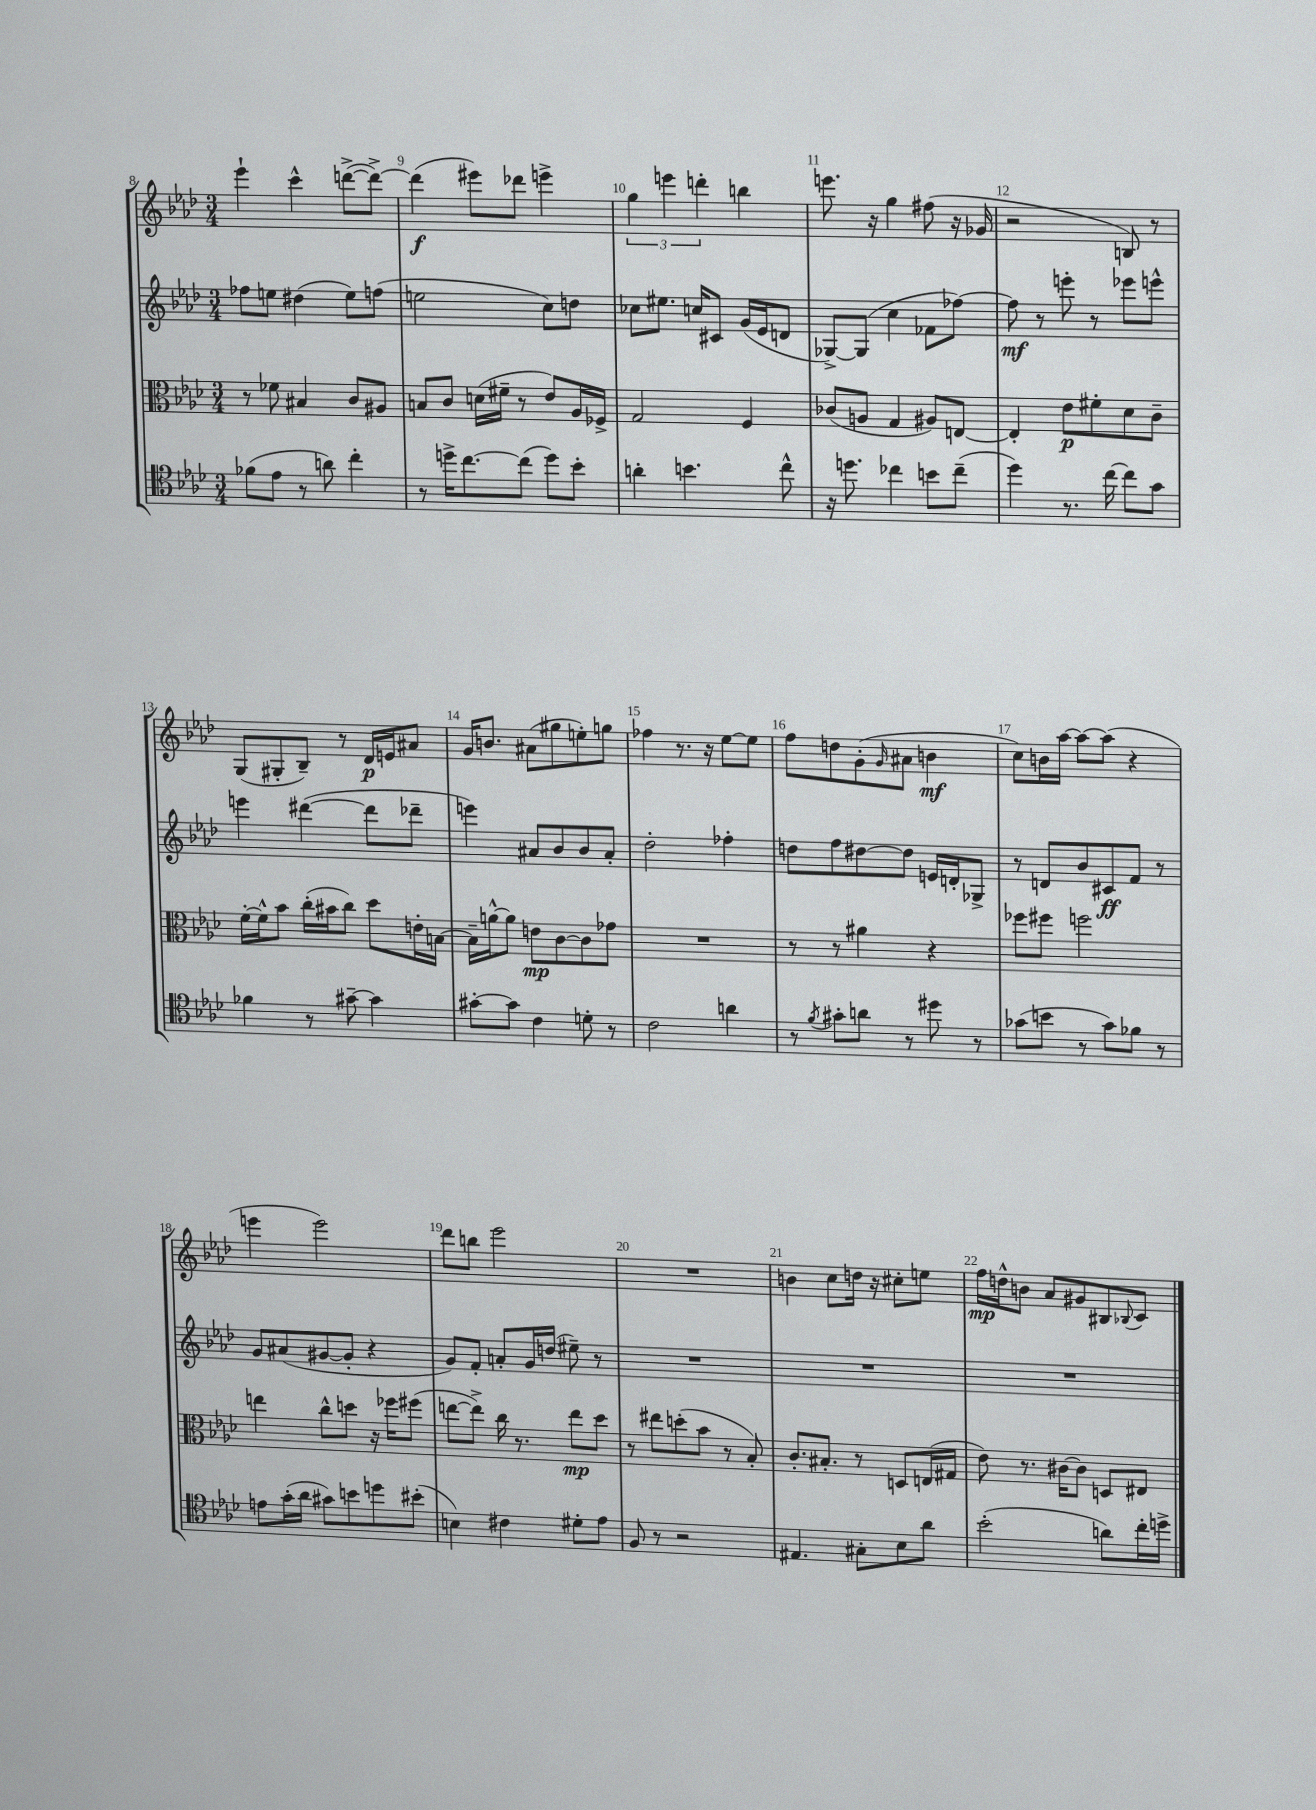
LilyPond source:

<<
\new StaffGroup <<
\new Staff = "s0" {
    \clef treble \key aes \major \numericTimeSignature \time 3/4
    ees'''4-! c'''4-^ d'''8~->( d'''8~->) |
    d'''4\f( eis'''8) des'''8 e'''4-> |
    \tuplet 3/2 { g''4 e'''4 d'''4-. } b''4 |
    e'''8. r16 g''4 fis''8( r16 ges'16 |
    r2 b8) r8 |
    g8( gis8-. bes8--) r8 des'16\p e'16 ais'8 |
    g'16 b'8. ais'8( gis''8 e''8-.) g''8 |
    fes''4 r8. r16 ees''8~ ees''8 |
    f''8 d''8 g'8-.( \grace { g'16 } ais'8 b'4\mf |
    c''8) b'16 aes''16~ aes''8~ aes''8( r4 |
    e'''4 e'''2) |
    des'''8 b''8 ees'''2 |
    R2. |
    b'4 c''8 d''16 r16 cis''8-. e''8 |
    f''16\mp d''16-^ b'8 aes'8 gis'8 bis8 \appoggiatura { bes8 } c'8 \bar "|." |
}
\new Staff = "s1" {
    \clef treble \key aes \major \numericTimeSignature \time 3/4
    fes''8 e''8 dis''4( e''8) f''8( |
    e''2 c''8) d''8 |
    ces''8 eis''8. c''16 cis'8 g'16( ees'16 d'8 |
    ges8~->) ges8( c''4 fes'8 fes''8~) |
    fes''8\mf r8 e'''8-. r8 ees'''8 e'''8-^ |
    e'''4 dis'''4~( dis'''8 des'''8-- |
    e'''4) ais'8 bes'8 bes'8 ais'8-. |
    des''2-. fes''4-. |
    d''8 f''8 dis''8~ dis''8 e'16 d'16-. ges8-> |
    r8 d'8 bes'8 cis'8\ff f'8 r8 |
    g'8 ais'8( gis'8~ gis'8-. r4 |
    g'8) f'8-. a'8-. g'16 d''16( eis''8--) r8 |
    R2. |
    R2. |
    R2. \bar "|." |
}
\new Staff = "s2" {
    \clef alto \key aes \major \numericTimeSignature \time 3/4
    r8 fes'8 bis4 c'8 ais8 |
    b8 c'8 d'16( fis'16-- r8 ees'8) aes16 fes16-> |
    g2 f4 |
    ces'8( a8 g4 ais8) e8~ |
    e4-. ees'8\p fis'8-. des'8 c'8-- |
    f'16~-. f'16-^ bes'8 c''16-.( bis'16 c''8) des''8 e'16-. b16~ |
    b16-- a'16~-^ a'8 e'8\mp c'8~ c'8 ges'8 |
    R2. |
    r8 r8 ais'4 r4 |
    fes''8 fis''8 f''2 |
    e''4 c''8-^ d''8 r16 fes''16 fis''8( |
    e''8~ e''8->) c''16 r8. e''8\mp des''8 |
    r8 eis''8 d''8-.( bes'8 r8 bes8-.) |
    c'8.-. bis8.-. r8 d8 e16( gis16 |
    ees'8) r8. cis'16~ cis'8 d8 eis8 \bar "|." |
}
\new Staff = "s3" {
    \clef tenor \key aes \major \numericTimeSignature \time 3/4
    fes'8( ees'8 r8 a'8) c''4-. |
    r8 d''16-> c''8.~ c''8( d''8) bes'8-. |
    a'4-. b'4. c''8-^ |
    r16 d''8. ces''4 b'8 ces''8--( |
    des''4) r8. c''16~ c''8 g'8 |
    fes'4 r8 gis'8~-- gis'4 |
    gis'8~-. gis'8 c'4 d'8-. r8 |
    c'2 a'4 |
    r8 \acciaccatura { f'8 } gis'8-. a'8 r8 dis''8 r8 |
    ges'8( b'8 r8 ges'8) fes'8 r8 |
    e'8 g'16-.( aes'16 gis'8) b'8 d''8 bis'8-.( |
    b4) cis'4 dis'8-. ees'8 |
    f8 r8 r2 |
    eis4. gis8-. bes8 aes'8 |
    bes'2-.( a'8) c''16-. d''16-> \bar "|." |
}
>>
>>
\layout { \context { \Score currentBarNumber = #8 \override BarNumber.break-visibility = ##(#f #t #t) barNumberVisibility = #all-bar-numbers-visible } }
